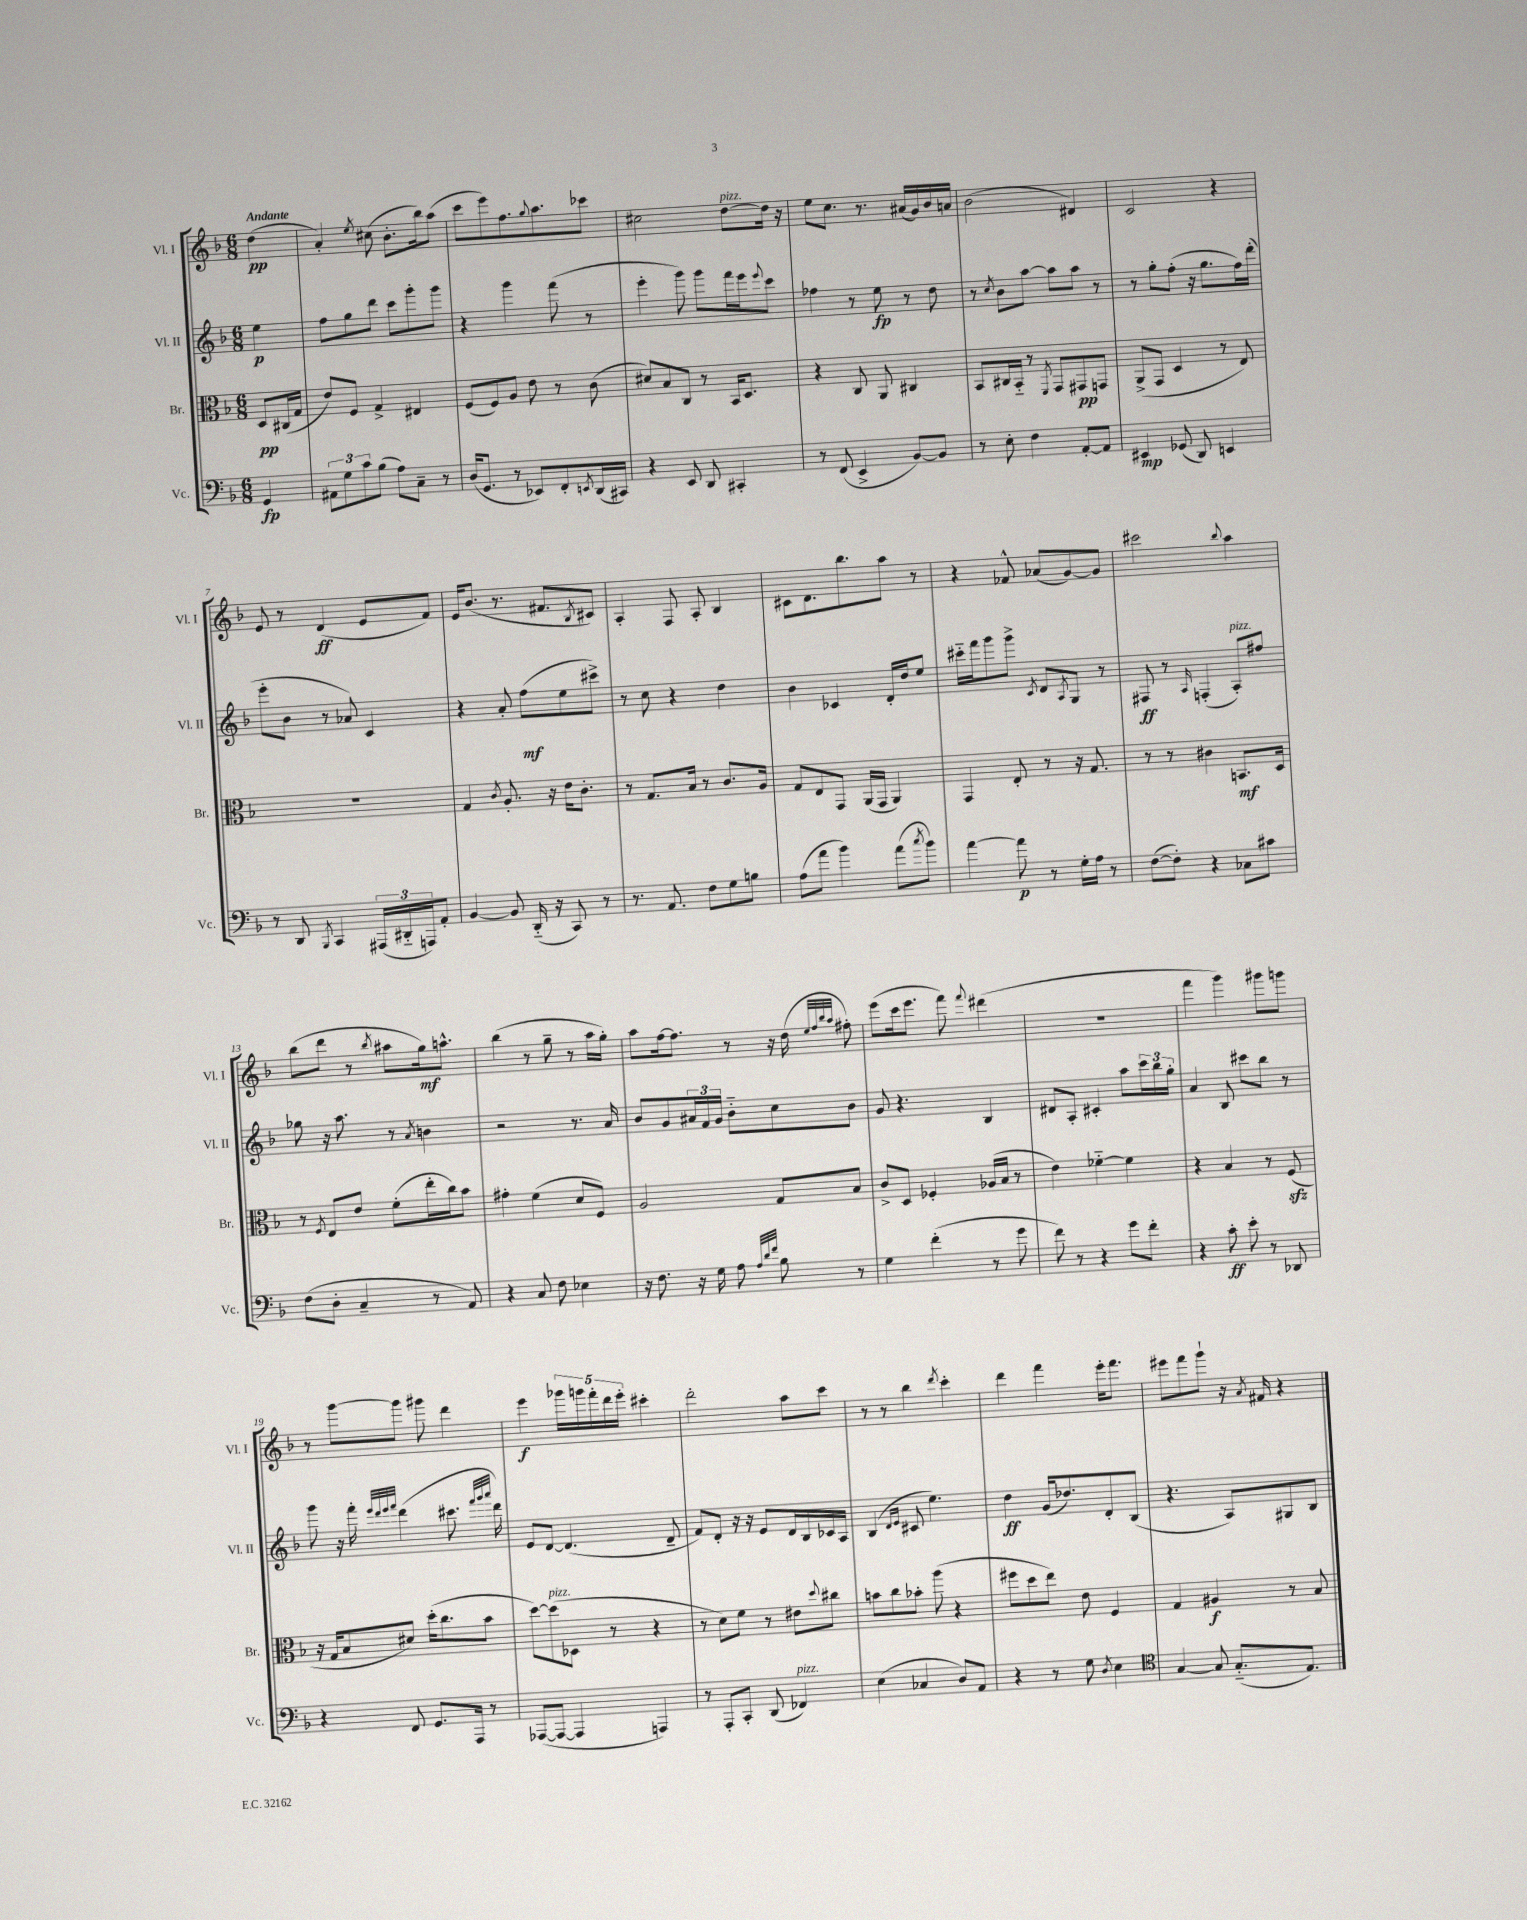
<<
\new StaffGroup <<
\new Staff = "s0" \with { instrumentName = "Vl. I" shortInstrumentName = "Vl. I" } {
    \clef treble \key f \major \numericTimeSignature \time 6/8 \partial 4 \tempo "Andante"
    d''4\pp( |
    a'4-.) \acciaccatura { e''8 } cis''8( bes'8.-. bes''16) a''8( |
    c'''8 e'''8) f''8. \appoggiatura { g''8 } a''8. ces'''8 |
    cis''2 d''8~^\markup { \italic "pizz." } d''16 r16 |
    e''8 c''8. r8. ais'16( g'16) bes'16 a'16 |
    bes'2( dis'4) |
    c'2 r4 |
    e'8 r8 d'4\ff( e'8 f'8) |
    e'16 bes'8.( r8. fis'8. \acciaccatura { bes8 } cis'8) |
    a4-. f8 a8-. bes4 |
    cis'8 d'8. bes''8. a''8 r8 |
    r4 fes'8-^ aes'8( g'8~) g'8 |
    cis'''2 \appoggiatura { bes''8 } a''4 |
    bes''8( d'''8 r8 \acciaccatura { bes''8 } ais''8 g''16\mf) a''8.-^ |
    bes''4( r8 g''8-- r8 a''16 g''16-.) |
    a''8 f''16~ f''8. r8 r16 d''16( \grace { e''32 f''32 bes''32 a''32 } fis''8-.) |
    e'''8( c'''16 e'''8. f'''8) \appoggiatura { f'''8 } dis'''4( |
    R2. |
    f'''4 g'''4) gis'''8 g'''8 |
    r8 g'''8~ g'''8 gis'''8 d'''4 |
    e'''4\f \tuplet 5/4 { ges'''16 g'''16 f'''16-. d'''16 e'''16-. } cis'''4-. |
    d'''2-. a''8 c'''8 |
    r8 r8 bes''4 \acciaccatura { d'''8 } c'''4-. |
    d'''4 f'''4 e'''16-. f'''8. |
    eis'''8 f'''8 g'''8-! r16 \acciaccatura { a'8 } fis'16 r4 \bar "|." |
}
\new Staff = "s1" \with { instrumentName = "Vl. II" shortInstrumentName = "Vl. II" } {
    \clef treble \key f \major \numericTimeSignature \time 6/8 \partial 4
    e''4\p |
    f''8 g''8 d'''8 c'''8 g'''8-. g'''8 |
    r4 g'''4 f'''8( r8 |
    e'''4-. g'''8) g'''8 f'''16 e'''16 \appoggiatura { e'''8 } c'''8 |
    fes''4 r8 e''8\fp r8 d''8 |
    r8 \acciaccatura { c''8 } bes'8 a''8~ a''8 a''8 r8 |
    r8 g''8-. f''8-.( r16 g''8. f''16) d'''16-.( |
    e'''8-. bes'8 r8 aes'8) c'4 |
    r4 a'8-. f''8\mf( e''8 cis'''8->) |
    r8 c''8 r4 d''4 |
    bes'4 ces'4 d'16-. d''16 e''8 |
    cis'''16-_ f'''16 g'''8 g'''8-> \acciaccatura { c'8 } d'8 \acciaccatura { a8 } g8 r8 |
    fis8\ff r8 \grace { a16 } f4-.( a8-.^\markup { \italic "pizz." }) fis''8 |
    ges''8 r16 a''8. r8 \acciaccatura { a'8 } b'4 |
    r2 r8. a'16 |
    bes'8 g'8 \tuplet 3/2 { ais'16 f'16 g'16 } bes'8-_ c''8 bes'8 |
    g'8 r4. bes4 |
    dis'8 a8-. cis'4-. a''8 \tuplet 3/2 { c'''16 bes''16 g''16-. } |
    a'4 bes8 cis'''8 bes''8 r8 |
    g'''8 r16 f'''16-. \grace { e'''32 d'''32 e'''32 f'''32 } d'''4( cis'''8. \grace { f'''32 g'''32 a'''32 } d'''16) |
    e'8 d'8~ d'4.( d'8-- |
    f'8) d'8-. r16 r16 e'8 d'16 bes16 ces'16 a16 |
    bes4( \grace { d'16 e'16 } cis'8 e''4.) |
    d''4\ff g'16( des''8.) d'8-. bes8( |
    r4. a8) gis8 bes8 \bar "|." |
}
\new Staff = "s2" \with { instrumentName = "Br." shortInstrumentName = "Br." } {
    \clef alto \key f \major \numericTimeSignature \time 6/8 \partial 4
    d8\pp cis16( g16 |
    e'8) f8 g4-> eis4 |
    f8( f8) a8 e'8 r8 c'8( |
    dis'8) bes8 c8 r8 bes,16 d8. |
    r4 c8 a,8 cis4 |
    bes,8 cis16 bes,16-_ r8 \acciaccatura { f,8 } g,8 gis,8\pp g,8 |
    a,8->( g,8 d4 r8 e8) |
    R2. |
    g4 \acciaccatura { c'8 } a8.-. r16 e'16 c'8.-. |
    r8 g8. bes16 r8 c'8. a16 |
    g8 e8 g,8 a,16( g,16 a,4) |
    g,4 e8-. r8 r16 g8. |
    r8 r8 cis'4 b,8.\mf d16 |
    r8 \acciaccatura { f8 } e8 e'8 f'8-.( e''16-. c''16) bes'8 |
    gis'4-. f'4( d'8 f8) |
    a2 g8 bes8 |
    c'8-> d8 fes4-. aes16( bes16 r8 |
    e'4) fes'4~-_ fes'4 |
    r4 bes4 r8 f8\sfz( |
    r16 g16 bes8 dis'8) d''16-.( c''8. bes'8 |
    d''8~) d''8^\markup { \italic "pizz." }( des8 r8 r4 |
    r8 d'8) f'8 r8 eis'8 \appoggiatura { d''8 } cis''8 |
    b'8 c''8 bes'8-. a''8( r4 |
    fis''8 d''8 e''8) e'8 f4 |
    g4 ais4\f r8 bes8 \bar "|." |
}
\new Staff = "s3" \with { instrumentName = "Vc." shortInstrumentName = "Vc." } {
    \clef bass \key f \major \numericTimeSignature \time 6/8 \partial 4
    g,4\fp |
    \tuplet 3/2 { ais,8 g8 c'8 } bes8( a8) c8-- r8 |
    d16( g,8. r8 ees,8) f,8-. \acciaccatura { e,8 } d,16( cis,16) |
    r4 e,8 d,8 cis,4-. |
    r8 f,8( e,4-> bes,8~) bes,8 |
    r8 e8-. f4 a,8~-. a,8 |
    eis,4\mp ges,8( d,8) e,4 |
    r8 d,8 \acciaccatura { bes,,8 } c,4 \tuplet 3/2 { ais,,16( dis,16-_ a,,16) } a,8-. |
    bes,4~ bes,8 d,16-_( r16 c,8) r8 |
    r8. a,8. f8 g8 b8 |
    a8( a'8 bes'4) a'8( \acciaccatura { c''8 } bes'8) |
    a'4~ a'8\p r8 g16-. a16 r8 |
    f8~( f8-.) r4 ces8 cis'8 |
    f8( d8-. c4-- r8 a,8) |
    r4 c8 f8 ees4 |
    r16 f8. r16 g16 a8 \grace { a32 d'32 f'32 } bes8 r8 |
    g4 f'4-.( r8 g'8 |
    f'8) r8 r4 g'8 f'8-. |
    r4 c'8-.\ff e'8-. r8 des,8 |
    r4 f,8 g,8. a,,16 r8 |
    aes,,8~( aes,,8~ aes,,4 a,,4) |
    r8 a,,8-. c,8-. d,8( fes,4^\markup { \italic "pizz." }) |
    e4( ces4 d8) a,8 |
    r4 r8 g8 \acciaccatura { d8 } e4 |
    \clef tenor g4~ g8 g8.-_( e8.) \bar "|." |
}
>>
>>
